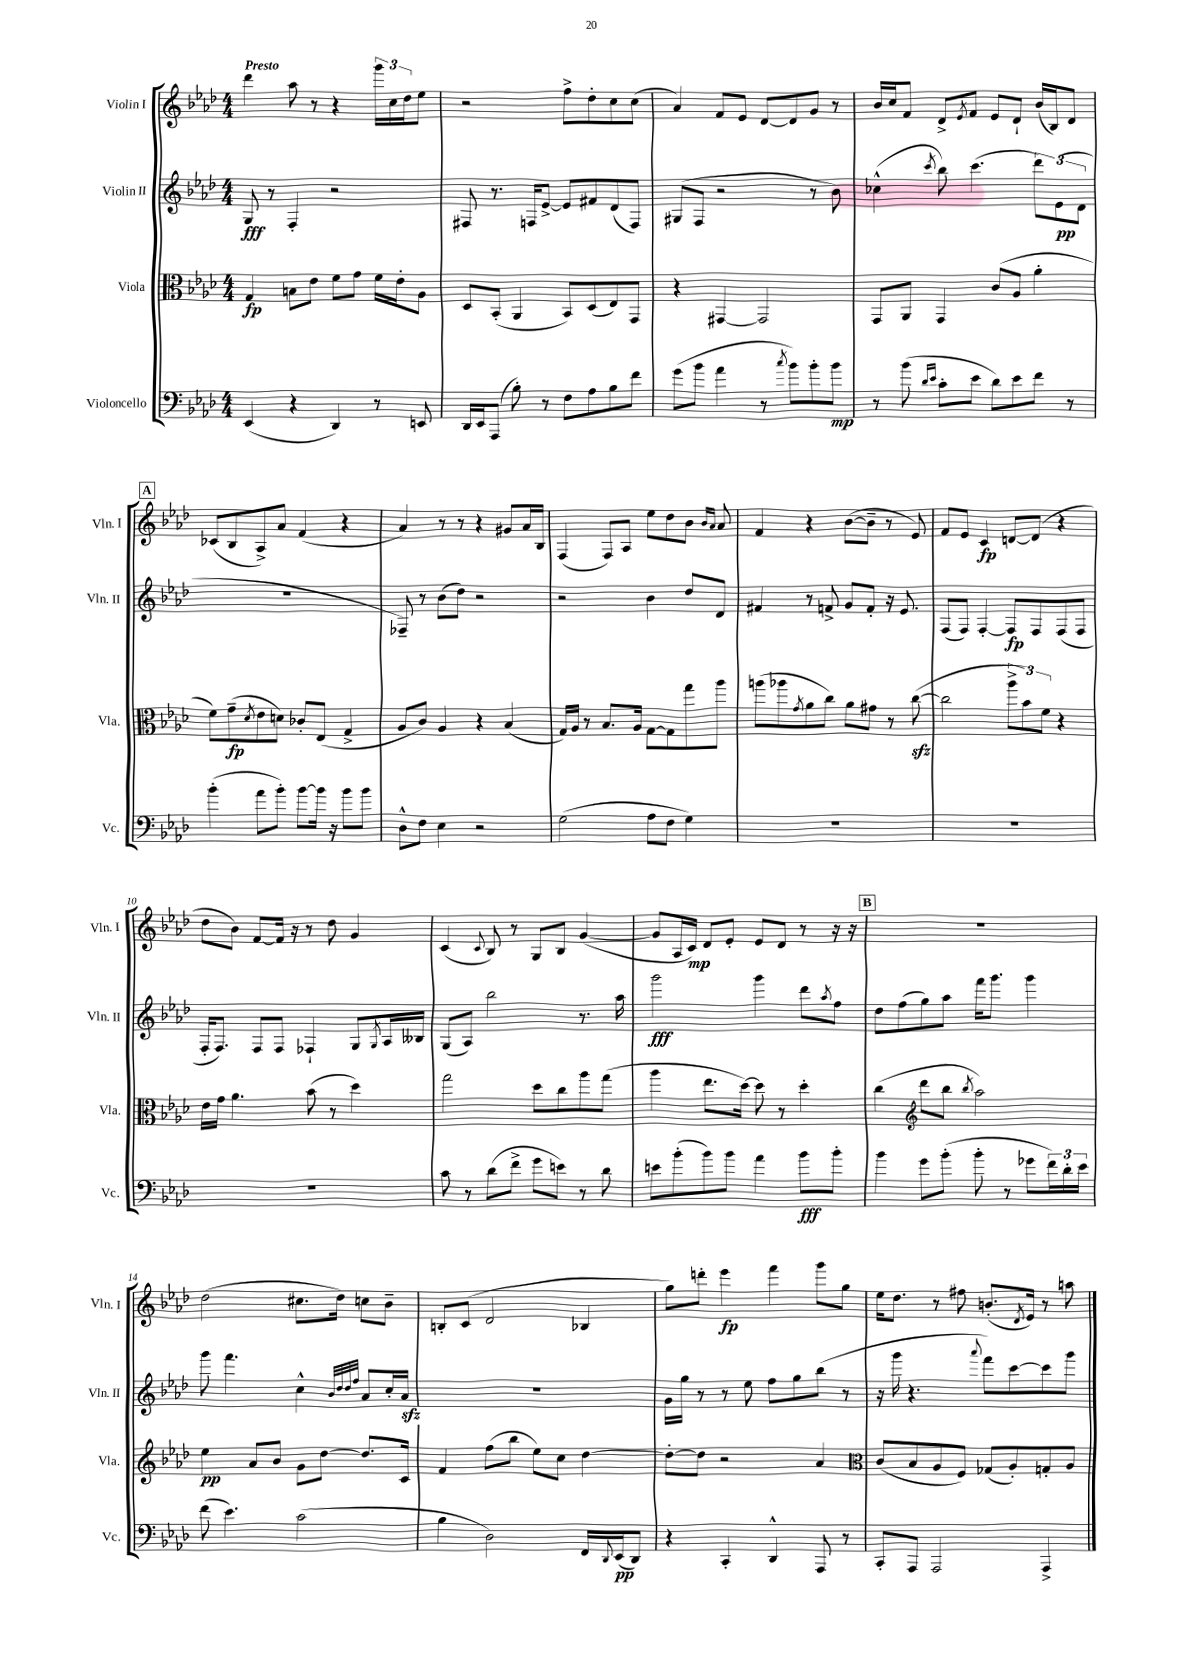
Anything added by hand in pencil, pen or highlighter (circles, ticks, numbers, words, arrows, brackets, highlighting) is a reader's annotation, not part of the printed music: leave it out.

**kern	**dynam	**kern	**dynam	**kern	**dynam	**kern	**dynam
*part4	*part4	*part3	*part3	*part2	*part2	*part1	*part1
*staff4	*staff4	*staff3	*staff3	*staff2	*staff2	*staff1	*staff1
*I"Violoncello	*	*I"Viola	*	*I"Violin II	*	*I"Violin I	*
*I'Vc.	*	*I'Vla.	*	*I'Vln. II	*	*I'Vln. I	*
*clefF4	*	*clefC3	*	*clefG2	*	*clefG2	*
*k[b-e-a-d-]	*	*k[b-e-a-d-]	*	*k[b-e-a-d-]	*	*k[b-e-a-d-]	*
*M4/4	*	*M4/4	*	*M4/4	*	*M4/4	*
=1	=1	=1	=1	=1	=1	=1	=1
!	!	!	!	!	!	!LO:TX:a:B:t=Presto	!
(4EE-/	.	4G/	fp	8G/	fff	4ddd-\	.
.	.	.	.	8r	.	.	.
4r	.	8Bn\L	.	4F'/	.	8aa-\	.
.	.	8e-\J	.	.	.	8r	.
4DD-/)	.	8f\L	.	2r	.	4r	.
.	.	8g\J	.	.	.	.	.
8r	.	16f\LL	.	.	.	24ggg\LL	.
.	.	.	.	.	.	24cc\	.
.	.	16e-'\J	.	.	.	.	.
.	.	.	.	.	.	24dd-\J	.
8EEn/	.	8A-\J	.	.	.	8ee-\J	.
=2	=2	=2	=2	=2	=2	=2	=2
16DD-/LL	.	8D-/L	.	8F#X/	.	2r	.
16EE-/J	.	.	.	.	.	.	.
(8AAA-/J	.	(8BB-'/J	.	8.r	.	.	.
8B-'\)	.	4AA-/	.	.	.	.	.
.	.	.	.	16Fn/KL	.	.	.
8r	.	.	.	[8e-^/J	.	.	.
8F\L	.	8BB-/L)	.	8e-/L]	.	8ff^\L	.
8A-\	.	(8D-/	.	8f#X/	.	8dd-'\	.
8B-\	.	8E-/)	.	(8d-/	.	8cc\	.
8f\J	.	8GG/J	.	8F/J)	.	(8cc\J	.
=3	=3	=3	=3	=3	=3	=3	=3
(8g\L	.	4r	.	(8G#X/L	.	4a-/)	.
8b-\J	.	.	.	8F/J	.	.	.
4a-\	.	[4GG#X/	.	2r	.	8f/L	.
.	.	.	.	.	.	8e-/J	.
8r	.	2GG#/]	.	.	.	[8d-/L	.
8qcc/	.	.	.	.	.	.	.
8b-\L)	.	.	.	.	.	8d-/]	.
8b-'\	.	.	.	8r	.	8g/J	.
8b-\J	mp	.	.	8b-\)	.	8r	.
=4	=4	=4	=4	=4	=4	=4	=4
8r	.	8GG/L	.	(4cc-X^^\	.	16b-/LL	.
.	.	.	.	.	.	16cc/J	.
(8b-\	.	8AA-/J	.	.	.	8f/J	.
16qqd-/LL	.	.	.	.	.	.	.
16qqe-/JJ	.	.	.	8qccc/	.	.	.
8c'\L	.	4GG/	.	8bb-\)	.	8d-^/L	.
.	.	.	.	.	.	8qe-/	.
8e-\J	.	.	.	(4.ccc\	.	8f/J	.
8d-\L)	.	(8c/L	.	.	.	8e-/L	.
8e-\	.	8A-/J	.	.	.	8d-`/J	.
8f\J	.	4a-'\	.	12ddd-\L)	.	(16b-/LL	.
.	.	.	.	.	.	16B-/J)	.
.	.	.	.	(12e-\	pp	.	.
8r	.	.	.	.	.	8d-/J	.
.	.	.	.	12d-\J	.	.	.
!!LO:LB:g=z
!!LO:REH:place=s1:t=A
=5	=5	=5	=5	=5	=5	=5	=5
(4b-'\	.	8f\L)	.	1r	.	(8c-X/L	.
.	.	(8g~\	fp	.	.	8B-/	.
.	.	8qd-/	.	.	.	.	.
8a-\L	.	8e-\	.	.	.	8A-^/)	.
8b-'\J)	.	8dn\J)	.	.	.	8a-/J	.
[8b-\L	.	8c-X'/L	.	.	.	(4f/	.
16b-\Jk]	.	(8E-/J	.	.	.	.	.
16r	.	.	.	.	.	.	.
8b-\L	.	4G^/	.	.	.	4r	.
8b-\J	.	.	.	.	.	.	.
=6	=6	=6	=6	=6	=6	=6	=6
8D-^^\L	.	8A-/L	.	8F-X~/)	.	4a-/)	.
8F\J	.	8c/J)	.	8r	.	.	.
4E-\	.	4A-/	.	(8b-\L	.	8r	.
.	.	.	.	8dd-\J)	.	8r	.
2r	.	4r	.	2r	.	4r	.
.	.	(4B-/	.	.	.	8g#X/L	.
.	.	.	.	.	.	16a-/L	.
.	.	.	.	.	.	16B-/JJ	.
=7	=7	=7	=7	=7	=7	=7	=7
(2G\	.	16G/LL)	.	2r	.	(4F/	.
.	.	16A-/JJ	.	.	.	.	.
.	.	8r	.	.	.	.	.
.	.	8.B-/L	.	.	.	8F/L)	.
.	.	.	.	.	.	8A-/J	.
.	.	16A-/Jk	.	.	.	.	.
8A-\L	.	[8G\L	.	4b-\	.	8ee-\L	.
8F\J	.	8G\]	.	.	.	8dd-\	.
4G\)	.	8gg\	.	8dd-/L	.	8b-\J	.
.	.	.	.	.	.	16qqb-/LL	.
.	.	.	.	.	.	16qqa-/JJ	.
.	.	8aa-\J	.	8d-/J	.	8a-/	.
=8	=8	=8	=8	=8	=8	=8	=8
1r	.	(8aan\L	.	4f#X/	.	4f/	.
.	.	8aa-X\	.	.	.	.	.
.	.	8qg/	.	.	.	.	.
.	.	8a-\	.	8r	.	4r	.
.	.	8cc\J)	.	8fn^/	.	.	.
.	.	8a-\L	.	8g/L	.	([8b-\L	.
.	.	8g#X\J	.	8f'/J	.	8b-~\J]	.
.	.	8r	.	16r	.	8r	.
.	.	.	.	8.e-/	.	.	.
.	.	([8cczz\	.	.	.	8e-/)	.
=9	=9	=9	=9	=9	=9	=9	=9
1r	.	2cc\]	.	(8F/L	.	8f/L	.
.	.	.	.	8F/J)	.	8e-/J	.
.	.	.	.	[4F'/	.	4c/	fp
.	.	12aa-^\L	.	8F/L]	fp	[8dn/L	.
.	.	12b-\)	.	.	.	.	.
.	.	.	.	8F/	.	(8d/J]	.
.	.	12f\J	.	.	.	.	.
.	.	4r	.	(8F/	.	4r	.
.	.	.	.	8F/J	.	.	.
!!LO:LB:g=z
=10	=10	=10	=10	=10	=10	=10	=10
1r	.	16e-\LL	.	16F'/KL	.	8dd-\L	.
.	.	16g\JJ	.	8.F/J)	.	.	.
.	.	4.a-\	.	.	.	8b-\J)	.
.	.	.	.	8F/L	.	[8f/L	.
.	.	.	.	8F/J	.	16f/Jk]	.
.	.	.	.	.	.	16r	.
.	.	(8b-\	.	4F-X`/	.	8r	.
.	.	8r	.	.	.	8dd-\	.
.	.	4dd-\)	.	8G/L	.	4g/	.
.	.	.	.	8qG/	.	.	.
.	.	.	.	16A-/L	.	.	.
.	.	.	.	16B--X/JJ	.	.	.
=11	=11	=11	=11	=11	=11	=11	=11
8c\	.	2gg\	.	(8G/L	.	(4c/	.
8r	.	.	.	8A-/J)	.	.	.
.	.	.	.	.	.	8qqc/	.
(8d-\L	.	.	.	2bb-\	.	8B-/)	.
8f^\J	.	.	.	.	.	8r	.
8g\L	.	8dd-\L	.	.	.	8G/L	.
8en\J)	.	8cc\	.	.	.	8B-/J	.
8r	.	8aa-\	.	8.r	.	([4g/	.
8d-\	.	(8gg\J	.	.	.	.	.
.	.	.	.	16aa-\	.	.	.
=12	=12	=12	=12	=12	=12	=12	=12
8en\L	.	4aa-\	.	2ggg\	fff	8g/L]	.
(8b-'\	.	.	.	.	.	16A-/L	.
.	.	.	.	.	.	16c/JJ)	mp
8b-\)	.	8.ee-\L	.	.	.	8d-/L	.
8b-\J	.	.	.	.	.	8e-'/J	.
.	.	[16dd-\Jk)	.	.	.	.	.
4a-\	.	8dd-\]	.	4ggg\	.	8e-/L	.
.	.	8r	.	.	.	8d-/J	.
8b-\L	fff	4dd-'\	.	8ddd-\L	.	8r	.
.	.	.	.	8qaa-/	.	.	.
8b-'\J	.	.	.	8ff\J	.	16r	.
.	.	.	.	.	.	16r	.
!!LO:REH:place=s1:t=B
=13	=13	=13	=13	=13	=13	=13	=13
4b-\	.	(4cc\	.	8dd-\L	.	1r	.
.	.	.	.	(8ff\	.	.	.
*	*	*clefG2	*	*	*	*	*
8g\L	.	8ddd-\L	.	8gg\)	.	.	.
(8b-'\J	.	8bb-\J	.	8aa-\J	.	.	.
.	.	8qbb-/	.	.	.	.	.
8b-'\	.	2aa-\)	.	16fff\KL	.	.	.
.	.	.	.	8.ggg\J	.	.	.
8r	.	.	.	.	.	.	.
8g-X\L	.	.	.	4ggg\	.	.	.
24f\L)	.	.	.	.	.	.	.
24d-'\	.	.	.	.	.	.	.
24e-\JJ	.	.	.	.	.	.	.
!!LO:LB:g=z
=14	=14	=14	=14	=14	=14	=14	=14
(8f\	.	4ee-\	pp	8ggg\	.	(2dd-\	.
4.e-\)	.	.	.	4.fff\	.	.	.
.	.	8a-/L	.	.	.	.	.
.	.	8b-/J	.	.	.	.	.
(2c\	.	8g\L	.	4cc^^\	.	8.cc#X\L	.
.	.	[8dd-\J	.	.	.	.	.
.	.	.	.	.	.	16dd-\Jk)	.
.	.	.	.	32qqb-/LLL	.	.	.
.	.	.	.	32qqdd-/	.	.	.
.	.	.	.	32qqdd-/	.	.	.
.	.	.	.	32qqff/JJJ	.	.	.
.	.	8.dd-/L]	.	8a-/L	.	8ccn\L	.
.	.	.	.	16cc'/L	.	8b-~\J	.
.	.	16c/Jk	.	16a-zz/JJ	.	.	.
=15	=15	=15	=15	=15	=15	=15	=15
4B-\	.	4f/	.	1r	.	8Bn'/L	.
.	.	.	.	.	.	(8c/J	.
2D-\)	.	(8ff\L	.	.	.	2d-/	.
.	.	8bb-\J	.	.	.	.	.
.	.	8ee-\L)	.	.	.	.	.
.	.	8cc\J	.	.	.	.	.
16FF/LL	.	[4dd-\	.	.	.	4B-X/	.
8qqDD-/	.	.	.	.	.	.	.
(16EE-/J	pp	.	.	.	.	.	.
8DD-/J)	.	.	.	.	.	.	.
=16	=16	=16	=16	=16	=16	=16	=16
4r	.	8dd-'\L_	.	16g\LL	.	8gg\L)	.
.	.	.	.	16gg\JJ	.	.	.
.	.	8dd-\J]	.	8r	.	8dddn'\J	.
4CC'/	.	2r	.	8r	.	4eee-\	fp
.	.	.	.	8ee-\	.	.	.
4DD-^^/	.	.	.	8ff\L	.	4fff\	.
.	.	.	.	8gg\	.	.	.
8AAA-/	.	4a-/	.	(8bb-\J	.	8ggg\L	.
8r	.	.	.	8r	.	8gg\J	.
=17	=17	=17	=17	=17	=17	=17	=17
*	*	*clefC3	*	*	*	*	*
8CC'/L	.	(8c/L	.	16r	.	16ee-\KL	.
.	.	.	.	16ggg\	.	8.dd-\J	.
8AAA-/J	.	8B-/	.	4.r	.	.	.
2AAA-/	.	8A-/	.	.	.	8r	.
.	.	8F/J)	.	.	.	8ff#X\	.
.	.	.	.	8qqaaa-/	.	.	.
.	.	(8G-X/L	.	8fff\L)	.	(8.bn'/L	.
.	.	8A-'/)	.	[8ccc\	.	.	.
.	.	.	.	.	.	8qd-/	.
.	.	.	.	.	.	16e-/Jk)	.
4AAA-^/	.	8Gn'/	.	8ccc\]	.	8r	.
.	.	8A-/J	.	8ggg\J	.	8aan\	.
==	==	==	==	==	==	==	==
*-	*-	*-	*-	*-	*-	*-	*-
